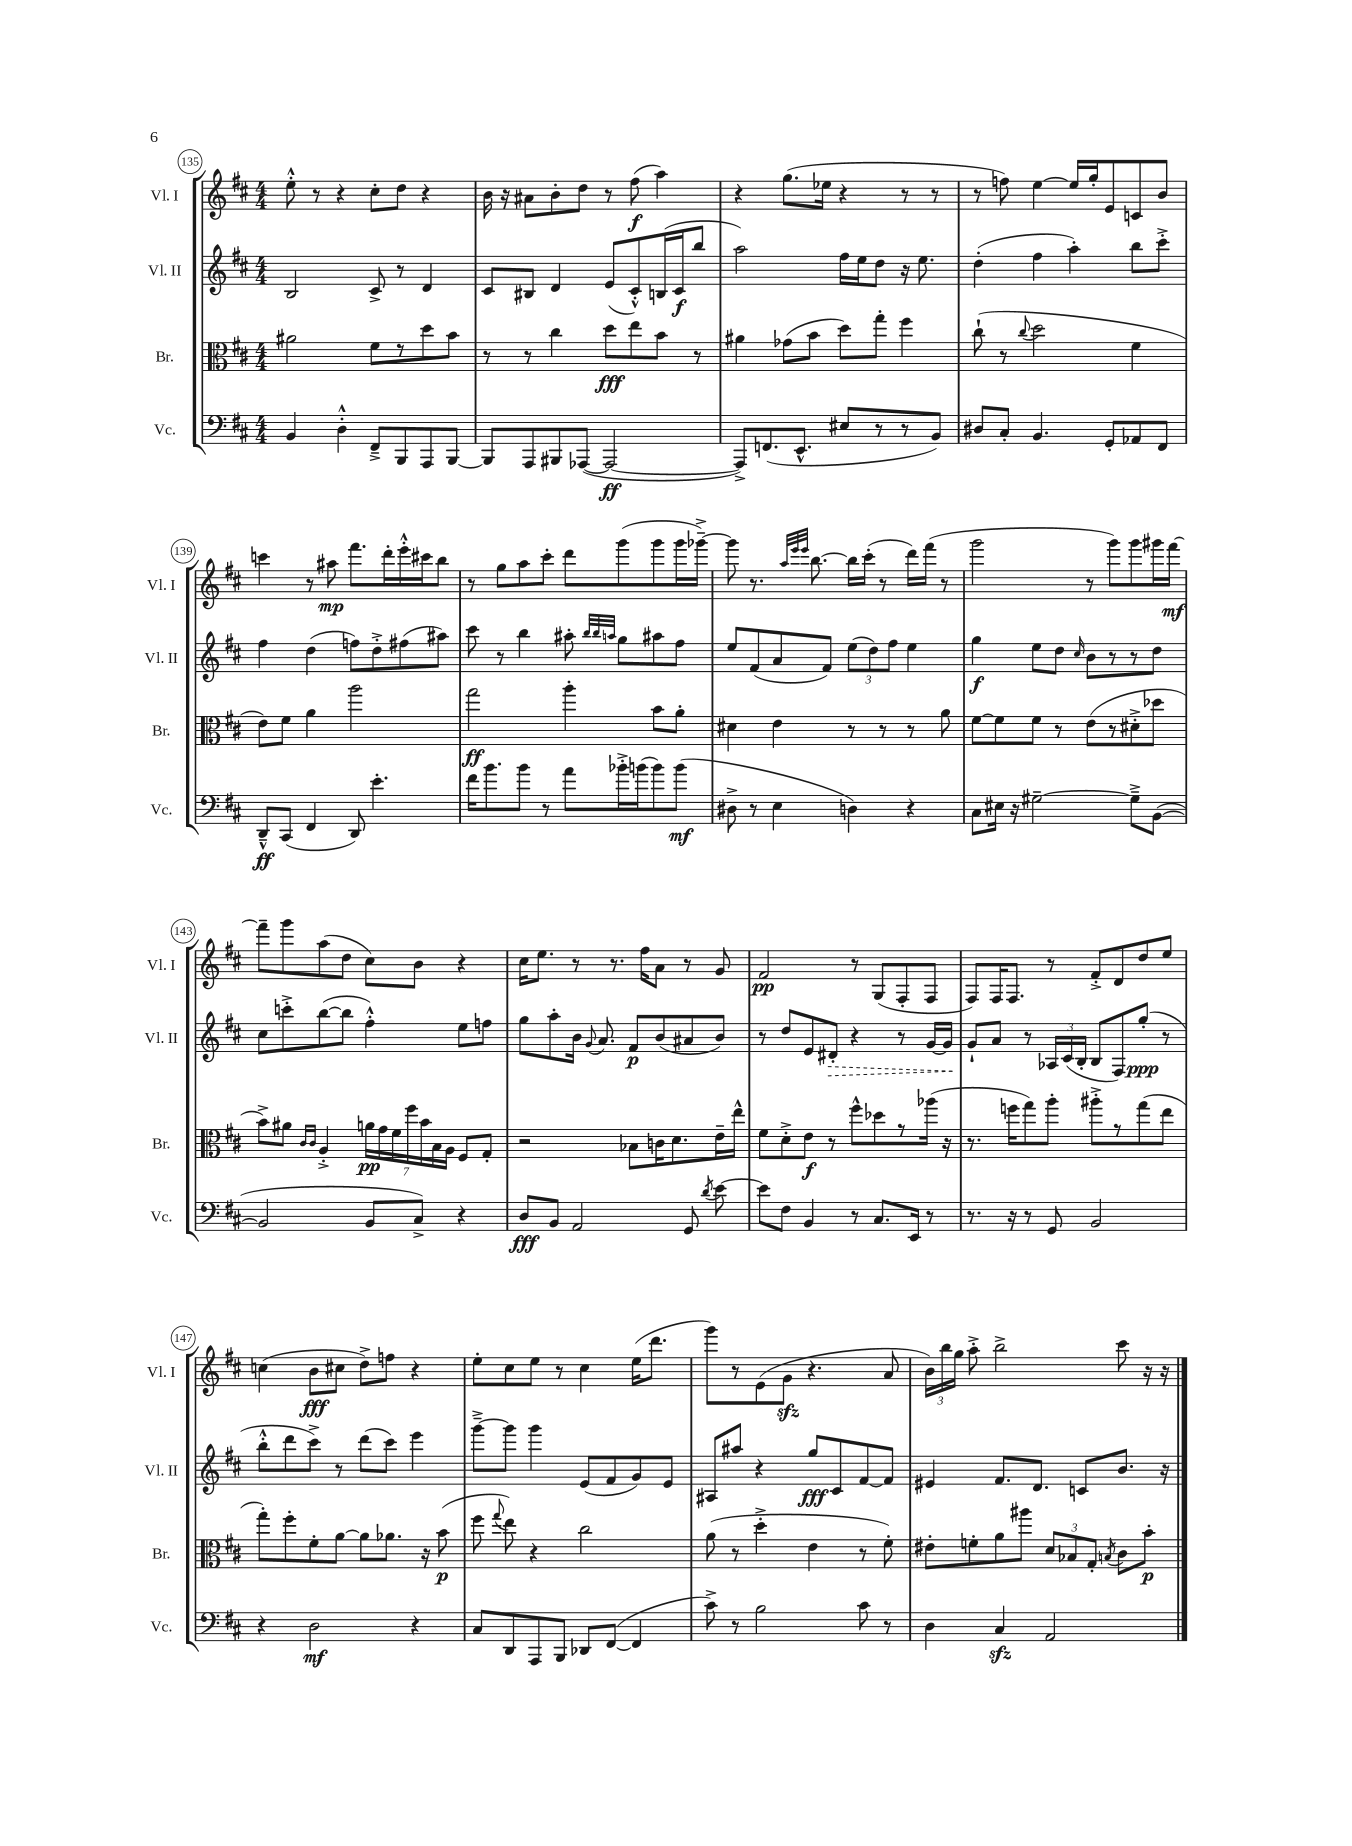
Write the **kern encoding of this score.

**kern	**kern	**kern	**kern
*staff4	*staff3	*staff2	*staff1
*clefF4	*clefC3	*clefG2	*clefG2
*k[f#c#]	*k[f#c#]	*k[f#c#]	*k[f#c#]
*M4/4	*M4/4	*M4/4	*M4/4
4BB/	2a#\	2B/	8ee'^^\
.	.	.	8r
4D'^^\	.	.	4r
8FF#~^/L	8f#\L	8c#^/	8cc#'\L
8BBB/	8r	8r	8dd\J
8AAA/	8dd\	4d/	4r
[8BBB/J	8b\J	.	.
=	=	=	=
8BBB/]L	8r	8c#/L	16b\
.	.	.	16r
8AAA/	8r	8B#/J	8a#\L
8BBB#/	4cc#\	4d/	8b'\
([8AAA-/J	.	.	8dd\J
2AAA-/_	8dd\L	(8e/L	8r
.	8ee\	8c#'^^/)	(8ff#\
.	8b\J	(16B/L	4aa\)
.	.	16c#/J	.
.	8r	8bb/J	.
=	=	=	=
8AAA-^/]L)	4a#\	2aa\)	4r
(8.FF/	.	.	.
.	(8g-\L	.	(8.gg\L
8.EE^^/J	.	.	.
.	8b\J	.	.
.	.	.	16ee-\Jk
8E#/L	8dd\L)	16ff#\LL	4r
.	.	16ee\J	.
8r	8gg'\J	8dd\J	.
8r	4ff#\	16r	8r
.	.	8.ee\	.
8BB/J)	.	.	8r
=	=	=	=
8D#/L	(8cc#`\	(4dd'\	8r
8C#'/J	8r	.	8ff\)
.	8qqcc#/	.	.
4.BB/	2dd\	4ff#\	[4ee\
.	.	4aa'\)	16ee/]LL
.	.	.	16gg'/J
8GG'/L	.	.	8e/
8AA-/	4f#\	8bb\L	8c/
8FF#/J	.	8ccc#'^\J	8b/J
=	=	=	=
8DD~^^/L	8e\L)	4ff#\	4ccc\
(8CC#/J	8f#\J	.	.
4FF#/	4a\	(4dd\	8r
.	.	.	8aa#\
8DD/)	2aa\	8ff\L)	8.fff#\L
4.e'\	.	8dd'^\	.
.	.	.	16ddd'\L
.	.	(8ff#\	16eee'^^\
.	.	.	16ccc#\J
.	.	8aa#\J)	8bb\J
=	=	=	=
16f#\LK	2gg\	8ccc#\	8r
8.b\	.	.	.
.	.	8r	8gg\L
8b\J	.	4bb\	8aa\
8r	.	.	8ccc#'\J
8a\L	4aa'\	8aa#'\	8ddd\L
.	.	32qqbb/LLL	.
.	.	32qqbb/	.
.	.	32qqaa/JJJ	.
16b-'^\L	.	8gg\L	(8ggg\
(16b\J	.	.	.
8b\)	8b\L	8aa#\	8ggg\
(8b\J	8a'\J	8ff#\J	16ggg\L
.	.	.	[16ggg-~^\JJ)
=	=	=	=
8D#^\	4d#\	8ee/L	8ggg-\]
8r	.	(8f#/	8.r
4E\	4e\	8a/	.
.	.	.	32qqaa/LLL
.	.	.	32qqeee/
.	.	.	32qqeee/JJJ
.	.	.	[8.bb\
.	.	8f#/J)	.
4D\)	8r	(12ee\L	16bb\]LL
.	.	.	(16ccc#'\JJ
.	.	12dd\)	.
.	8r	.	8r
.	.	12ff#\J	.
4r	8r	4ee\	16ddd\LL)
.	.	.	(16fff#\JJ
.	8a\	.	8r
=	=	=	=
8C#\L	[8f#\L	4gg\	2ggg\
16E#\Jk	8f#\]	.	.
16r	.	.	.
[2G#~\	8f#\J	8ee\L	.
.	8r	8dd\J	.
.	.	16qqcc#/	.
.	(8e\L	8b\L	8r
.	8r	8r	8ggg\L)
8G#~^\]L	8d#'^\	8r	8ggg\
([8BB\J	8dd-\J	8dd\J	16ggg#\L
.	.	.	[16fff#\JJ
=	=	=	=
2BB/]	8b^\L)	8cc#\L	8fff#~\]L
.	8a#\J	8ccc'^\	8ggg\
.	16qqc#/LL	.	.
.	16qqc#/JJ	.	.
.	4A'^/	([8bb\	(8aa\
.	.	8bb\]J	8dd\J
8BB/L	28a\LL	4ff#'^^\)	8cc#\L)
.	28g\	.	.
.	28f#\	.	.
.	28ff#\	.	.
8C#^/J)	.	.	8b\J
.	28b\	.	.
.	28B\	.	.
.	28A\JJ	.	.
4r	8F#/L	8ee\L	4r
.	8G'/J	8ff\J	.
=	=	=	=
8D/L	2r	8gg\L	16cc#\LK
.	.	.	8.ee\J
8BB/J	.	8aa'\	.
2AA/	.	16b\Jk	8r
.	.	8qqg/	.
.	.	8.a/	.
.	.	.	8.r
.	8B-\L	8f#/L	.
.	.	.	16ff#\LK
.	16c\K	(8b/	8a\J
.	8.d\	.	.
8GG/	.	8a#/	8r
8qd/	.	.	.
[8e\	16e~\L	8b/J)	8g/
.	16ee^^\JJ	.	.
=	=	=	=
8e\]L	8f#\L	8r	2f#/
8F#\J	8d'^\	8dd/L	.
4BB/	8e\J	8e/	.
.	8r	8d#'/J	.
8r	8ff#^^\L	4r	8r
8.C#/L	8dd-\	.	(8G/L
.	8r	8r	8F#'/
16EE/Jk	.	.	.
8r	(16aa-\Jk	[16g/LL	8F#/J
.	16r	16g/]JJ	.
=	=	=	=
8.r	8.r	8g`/L	8F#/L)
.	.	8a/J	16F#/K
16r	16ff\LK	.	8.F#/J
8r	8gg\)	8r	.
8GG/	8aa'\J	24A-/LL	8r
.	.	(24c#/	.
.	.	24B'/JJ	.
2BB/	8aa#'^\L	8B/L	8f#'^/L
.	8r	8F#/)	8d/
.	(8gg\	(8gg'/J	8dd/
.	8ee\J	8r	8ee/J
=	=	=	=
4r	8gg'\L)	8bb'^^\L	(4cc\
.	8ff#'\	8ddd\	.
2D\	8f#'\	8ccc#^\J)	8b\L
.	[8a\J	8r	8cc#\J
.	8a\]L	(8ddd\L	8dd^\L)
.	8.a-\J	8ccc#\J)	8ff\J
4r	.	4eee\	4r
.	16r	.	.
.	(8b\	.	.
=	=	=	=
8C#/L	8ff#\	[8ggg~^\L	8ee'\L
.	8qqgg/	.	.
8DD/	8ee\)	8ggg\]J	8cc#\
8AAA/	4r	4ggg\	8ee\J
8BBB/J	.	.	8r
8DD-/L	2cc#\	(8e/L	4cc#\
([8FF#/J	.	8f#/	.
4FF#/]	.	8g/)	(16ee\LK
.	.	.	8.ddd\J
.	.	8e/J	.
=	=	=	=
8c#^\)	(8a\	8A#/L	8ggg\L)
8r	8r	8aa#/J	8r
2B\	4dd'^\	4r	(8e\
.	.	.	8g\J
.	4e\	8gg/L	4.r
.	.	8c#/	.
8c#\	8r	[8f#/	.
8r	8f#'\)	8f#/]J	8a/
=	=	=	=
4D\	8e#'\L	4e#/	24b\LL)
.	.	.	24bb\
.	.	.	24gg\JJ
.	8f'\	.	8aa'^\
4C#/	8a\	8.f#/L	2bb^\
.	8aa#\J	.	.
.	.	8.d/J	.
2AA/	12d/L	.	.
.	12B-/	.	.
.	.	8c/L	.
.	12G'/J	.	.
.	8qB/	.	.
.	8c#\L	8.b/J	8ccc#\
.	8b'\J	.	16r
.	.	16r	16r
==	==	==	==
*-	*-	*-	*-
